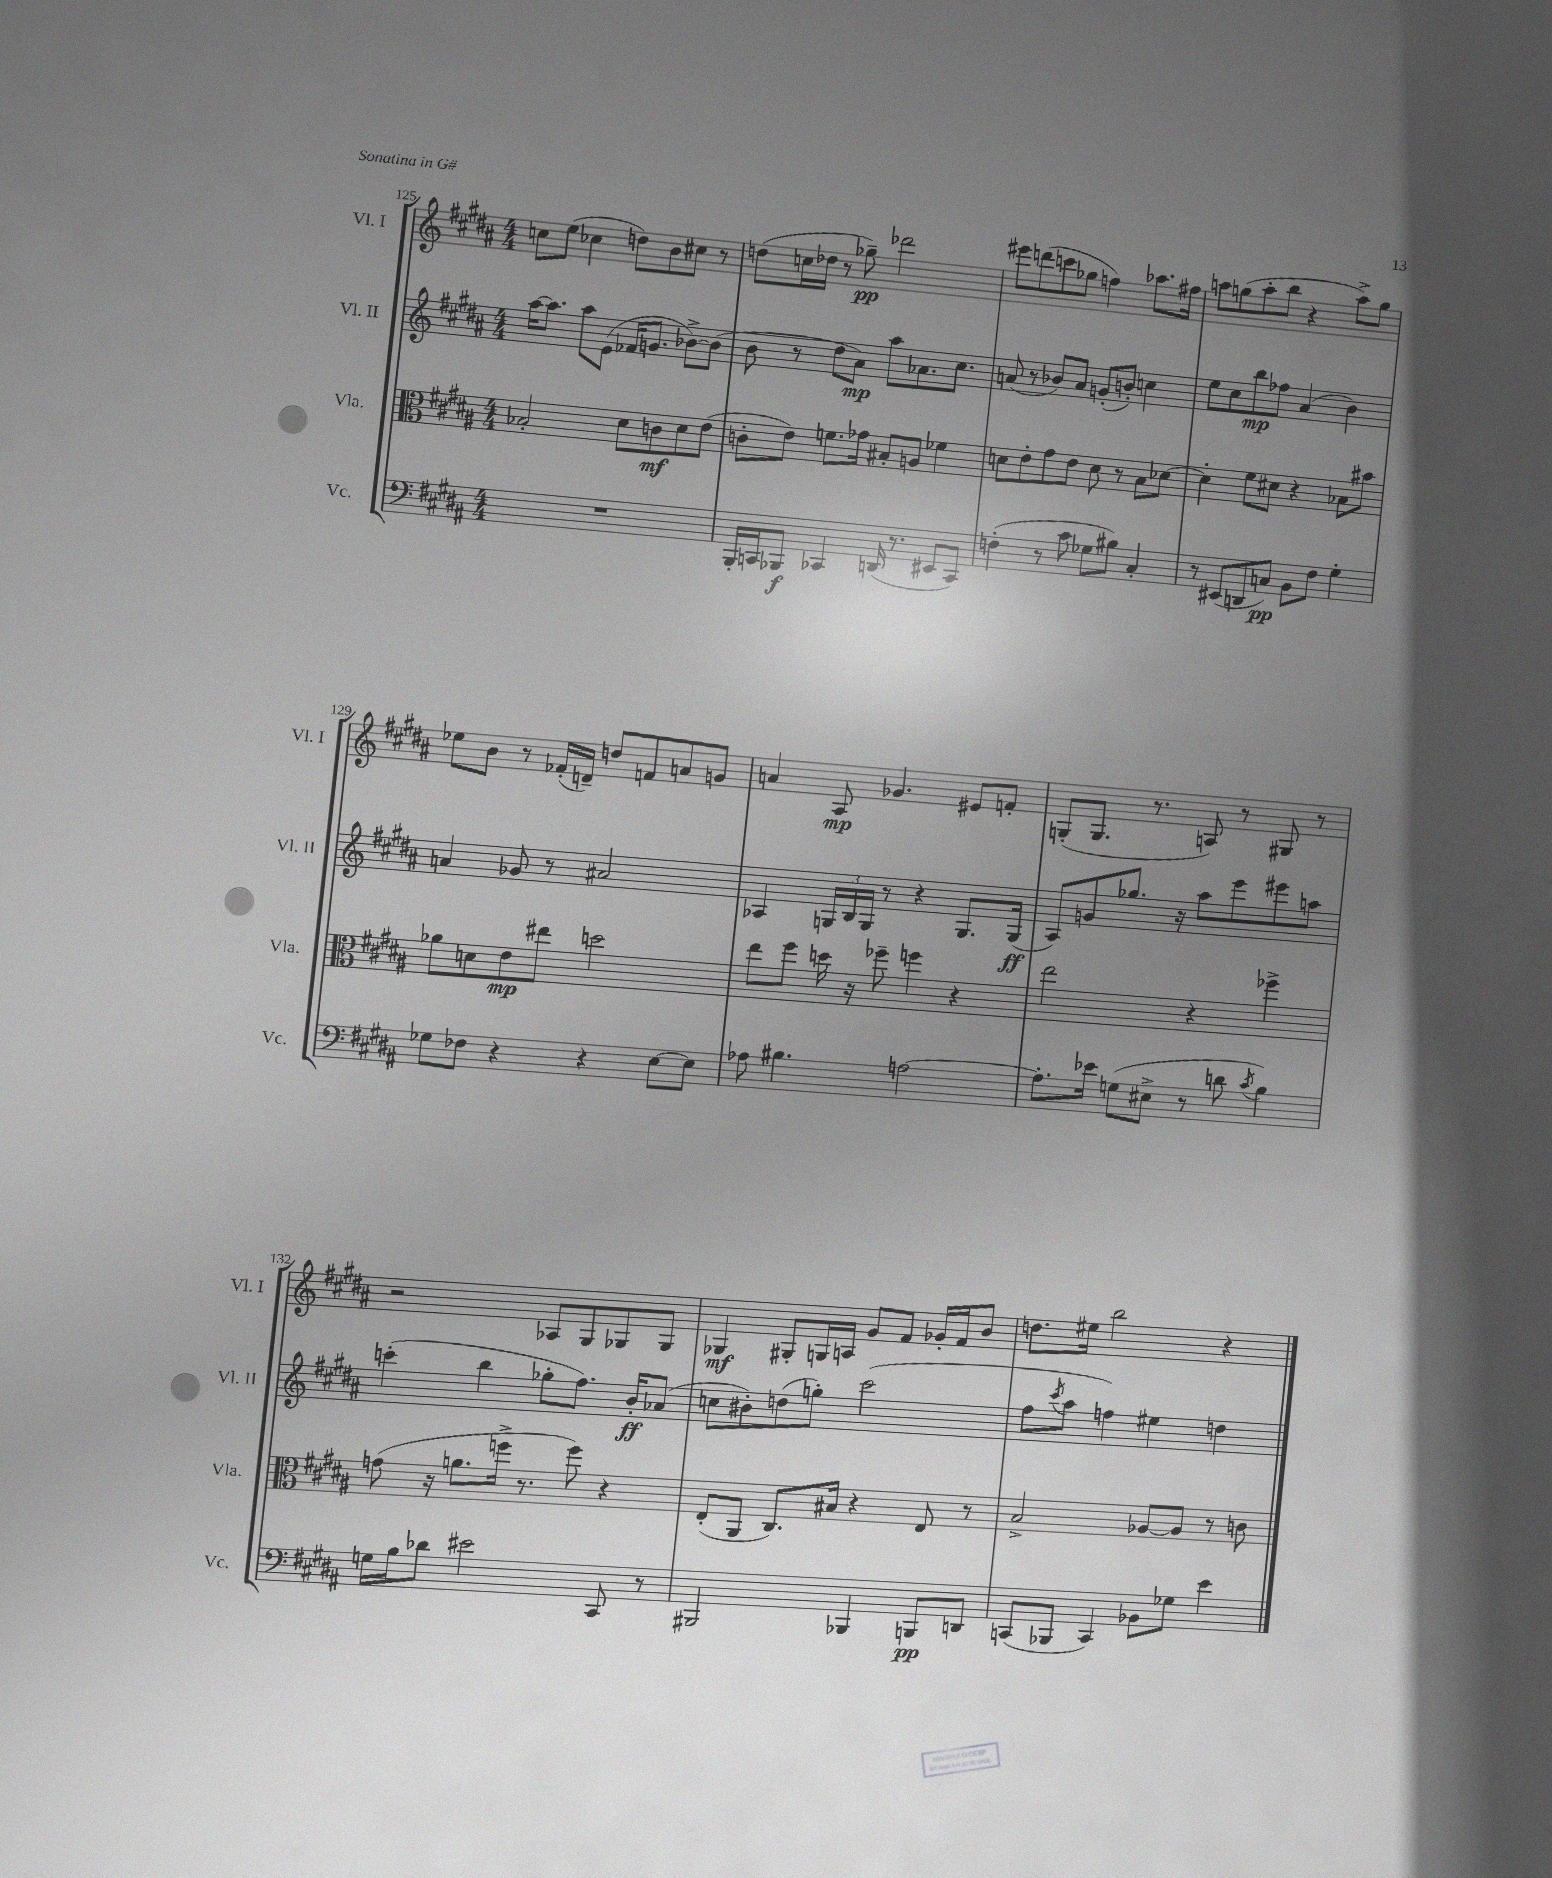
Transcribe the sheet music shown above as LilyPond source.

<<
\new StaffGroup <<
\new Staff = "s0" \with { instrumentName = "Vl. I" shortInstrumentName = "Vl. I" } {
    \clef treble \key b \major \numericTimeSignature \time 4/4
    c''8 e''8( ces''4 d''8) b'8 cis''8 r8 |
    d''8( c''16 des''16 r8 ges''8--\pp) des'''2 |
    eis'''8 d'''8( c'''8 ges''8 f''4) aes''8. fis''16 |
    a''8 g''8( a''8-. b''8 r4 a''8->) g''8 |
    ees''8 b'8 r8 fes'16-.( d'16--) d''8 f'8 a'8 g'8 |
    a'4 ais8\mp ges'4. eis'8 f'8-. |
    g8-.( g8. r8. a8) r8 gis8 r8 |
    r2 aes8 gis8 ges8 ges8 |
    ges4\mf gis8-. g16 a16 gis'8 fis'8 ges'16-. fis'16 b'8 |
    d''8. eis''16 b''2 r4 \bar "|." |
}
\new Staff = "s1" \with { instrumentName = "Vl. II" shortInstrumentName = "Vl. II" } {
    \clef treble \key b \major \numericTimeSignature \time 4/4
    ais''16~ ais''8. ais''8 e'8( fes'16 g'8. bes'8~->) bes'8( |
    b'8 r8 dis''8 ais'8\mp) ais''8 aes'8. cis''8. |
    a'8( r8 bes'8) a'8 g'8-.( b'8-.) c''4 |
    e''8 cis''8 b''8\mp fes''8 ais'4( b'4) |
    a'4 ges'8 r8 ais'2 |
    aes4 \tuplet 3/2 { g16 b16 g16 } r8 r4 g8. g16\ff( |
    ais8) g'8 ges''8. r16 ais''8 e'''8 eis'''8 a''8 |
    c'''4-.( b''4 ges''8-. fis''8.) b'16-.\ff aes'8( |
    c''8 bis'8-.) d''8( g''8-.) cis'''2( |
    fis''8 \acciaccatura { cis'''8 } ais''8 f''4) eis''4 d''4 \bar "|." |
}
\new Staff = "s2" \with { instrumentName = "Vla." shortInstrumentName = "Vla." } {
    \clef alto \key b \major \numericTimeSignature \time 4/4
    bes2-. dis'8 c'8\mf dis'8 e'8( |
    c'8-. e'8) f'8. ges'16 bis8-. a8 fes'4 |
    d'8 e'8-. gis'8 e'8 d'8 r8 b8 des'8~ |
    des'4-. fis'8 dis'8 r4 bes8 bis'8 |
    aes'8 d'8 e'8\mp eis''8 d''2 |
    e''8 fis''8 d''16 r16 fes''8-- f''4 r4 |
    e''2 r4 fes''4-> |
    g'8( r16 a'8. f''16-> r8. f''8) r4 |
    e8-.( ais,8 cis8.) bis16 r4 e8 r8 |
    b2-> aes8~ aes8 r8 c'8 \bar "|." |
}
\new Staff = "s3" \with { instrumentName = "Vc." shortInstrumentName = "Vc." } {
    \clef bass \key b \major \numericTimeSignature \time 4/4
    R1 |
    b,,16-. c,16 bes,,8\f ces,4 d,16( r8. eis,8 ces,8) |
    f4-.( r8 cis'8 ges8 bis8) cis4-. |
    r8 eis,8( d,8 c8\pp) b,8 fis8 gis4-. |
    ges8 fes8 r4 r4 e8~ e8 |
    aes8 bis4. a2~ |
    a8.-. ees'16 g8( eis8-> r8 d'8 \acciaccatura { cis'8 } b4) |
    g16 b16 des'8 eis'2 cis,8 r8 |
    bis,,2 bes,,4 b,,8\pp d,8 |
    c,8( bes,,8 c,4) bes,8 ges8 e'4 \bar "|." |
}
>>
>>
\layout { \context { \Score currentBarNumber = #125 } }
